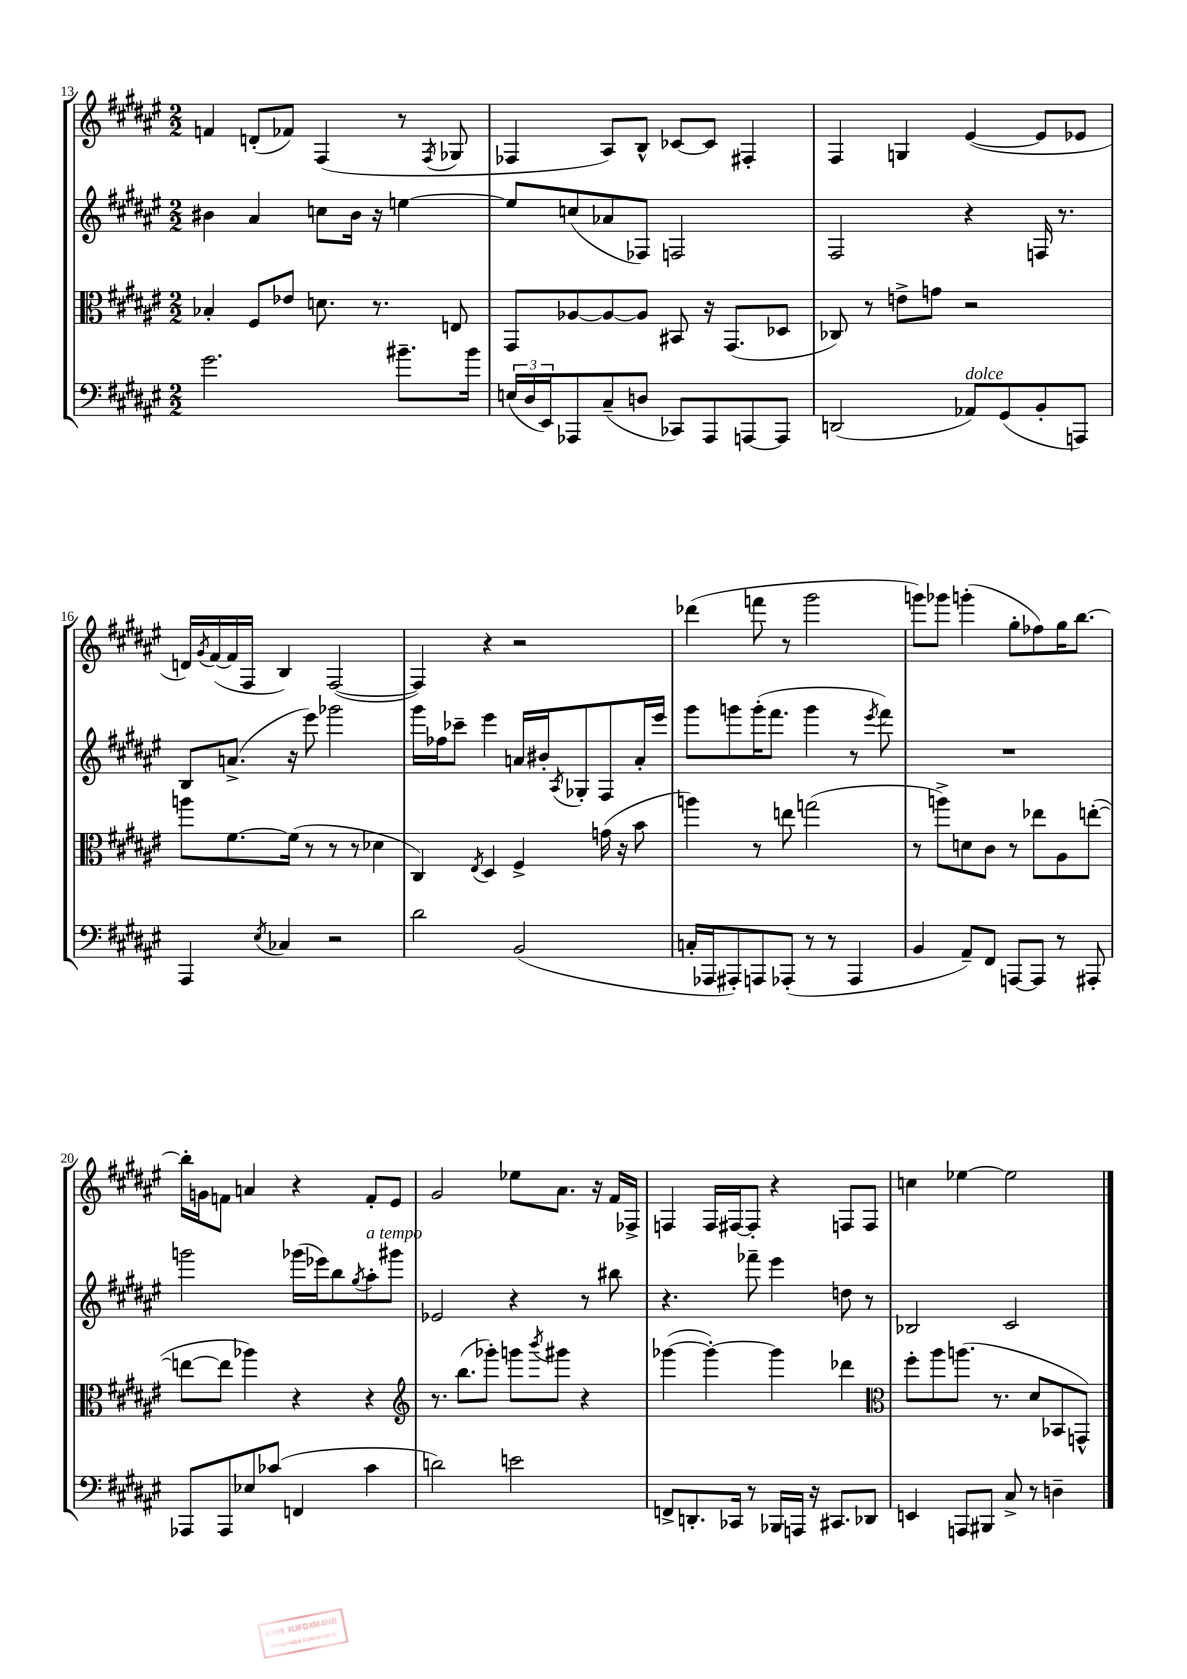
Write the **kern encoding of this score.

**kern	**kern	**kern	**kern
*staff4	*staff3	*staff2	*staff1
*clefF4	*clefC3	*clefG2	*clefG2
*k[f#c#g#d#a#e#]	*k[f#c#g#d#a#e#]	*k[f#c#g#d#a#e#]	*k[f#c#g#d#a#e#]
*M2/2	*M2/2	*M2/2	*M2/2
2.g#	4B-'	4b#	4f
.	8F#	4a#	(8d'
.	8e-	.	8f-)
.	8.d	8cc	(4F#
.	.	16b#	.
.	8.r	16r	.
8.b#~	.	[4ee	8r
.	.	.	8qF#
.	8E	.	8G-
16b#	.	.	.
=	=	=	=
(24E	8GG#	8ee]	4F-
24D#	.	.	.
24EE#)	.	.	.
8AAA-	[8A-	(8cc	.
(8C#~	8A-_	8a-	8A#)
8D	8A-]	8F-)	8B^^
8CC-)	8BB#	2F	[8c-
8AAA-	16r	.	8c-]
.	(8.GG#	.	.
[8AAA	.	.	4F#'
8AAA]	8D-	.	.
=	=	=	=
(2DD	8C-)	2F#	4F#
.	8r	.	.
.	8e^	.	4G
.	8g	.	.
8AA-)	2r	4r	([4e#
(8GG#	.	.	.
8BB'	.	16F	8e#]
.	.	8.r	.
8AAA)	.	.	8e-
=	=	=	=
4AAA#	8aa	8B	16d)
.	.	.	8qg#
.	.	.	([16f#
.	[8.f#	(8.a^	16f#]
.	.	.	16F#
8qE#	.	.	.
4C-	.	.	4B)
.	(16f#]	16r	.
.	8r	8eee#)	.
2r	8r	2ggg-	([2F#
.	8r	.	.
.	4d-	.	.
=	=	=	=
2d#	4C#)	16ggg#	4F#])
.	.	16ff-	.
.	.	8ccc-~	.
.	8qE#	.	.
.	4D#	4eee#	4r
(2BB	4F#^	16a	2r
.	.	16b#'	.
.	.	8qA#	.
.	.	8G-'	.
.	(16g	8F#	.
.	16r	.	.
.	8b	16a'	.
.	.	16eee#	.
=	=	=	=
16C'	4aa)	8ggg#	(4ddd-
16AAA-	.	.	.
8AAA#')	.	8ggg	.
8AAA	8r	(16ggg'	8fff
.	.	8.fff#	.
(8AAA-'	8ee	.	8r
8r	(2gg	4ggg	2ggg#
8r	.	.	.
4AAA-	.	8r	.
.	.	8qeee#	.
.	.	8fff#)	.
=	=	=	=
4BB	8r	1r	8ggg)
.	8aa^)	.	8ggg-
8AA#~)	8d	.	(4ggg'
8FF#	8c#	.	.
[8AAA	8r	.	8gg#'
8AAA]	8ee-	.	8ff-)
8r	8A#	.	16gg#
.	.	.	[8.bb
8AAA#'	([8ee'	.	.
=	=	=	=
8AAA-	8ee_	2ggg	16bb']
.	.	.	16g
8AAA-	8ee]	.	8f
8E-	4aa-)	.	4a
(8c-	.	.	.
4FF	4r	(16ggg-	4r
.	.	16eee-)	.
.	.	8bb	.
.	.	8qgg#	.
4c-	4r	8aa#'	8f'
.	.	8ggg#	8e#
=	=	=	=
*	*clefG2	*	*
2d)	8.r	2e-	2g#
.	(8.bb	.	.
.	8ggg-')	.	.
2e	8ggg	4r	8ee-
.	8qbbb	.	.
.	8ggg#	.	8.a#
.	4r	8r	.
.	.	.	16r
.	.	8bb#	16f#
.	.	.	16F-^
=	=	=	=
8FF^	([4ggg-	4.r	4F
8.DD'	.	.	.
.	4ggg-'_)	.	16F
16CC-	.	.	[16F#
8r	.	8fff-~	8F#']
16BBB-	4ggg-]	4eee#	4r
16AAA	.	.	.
16r	.	.	.
8.CC#	.	.	.
.	4ddd-	8dd	8F
8DD-	.	8r	8F
=	=	=	=
*	*clefC3	*	*
4EE	8ff#'	2B-	4cc
.	8aa#	.	.
8AAA	(8.aa	.	[4ee-
8BBB#	.	.	.
.	8.r	.	.
8C#^	.	2c#	2ee-]
8r	8d#	.	.
4D~	8BB-	.	.
.	8GG^^)	.	.
==	==	==	==
*-	*-	*-	*-
